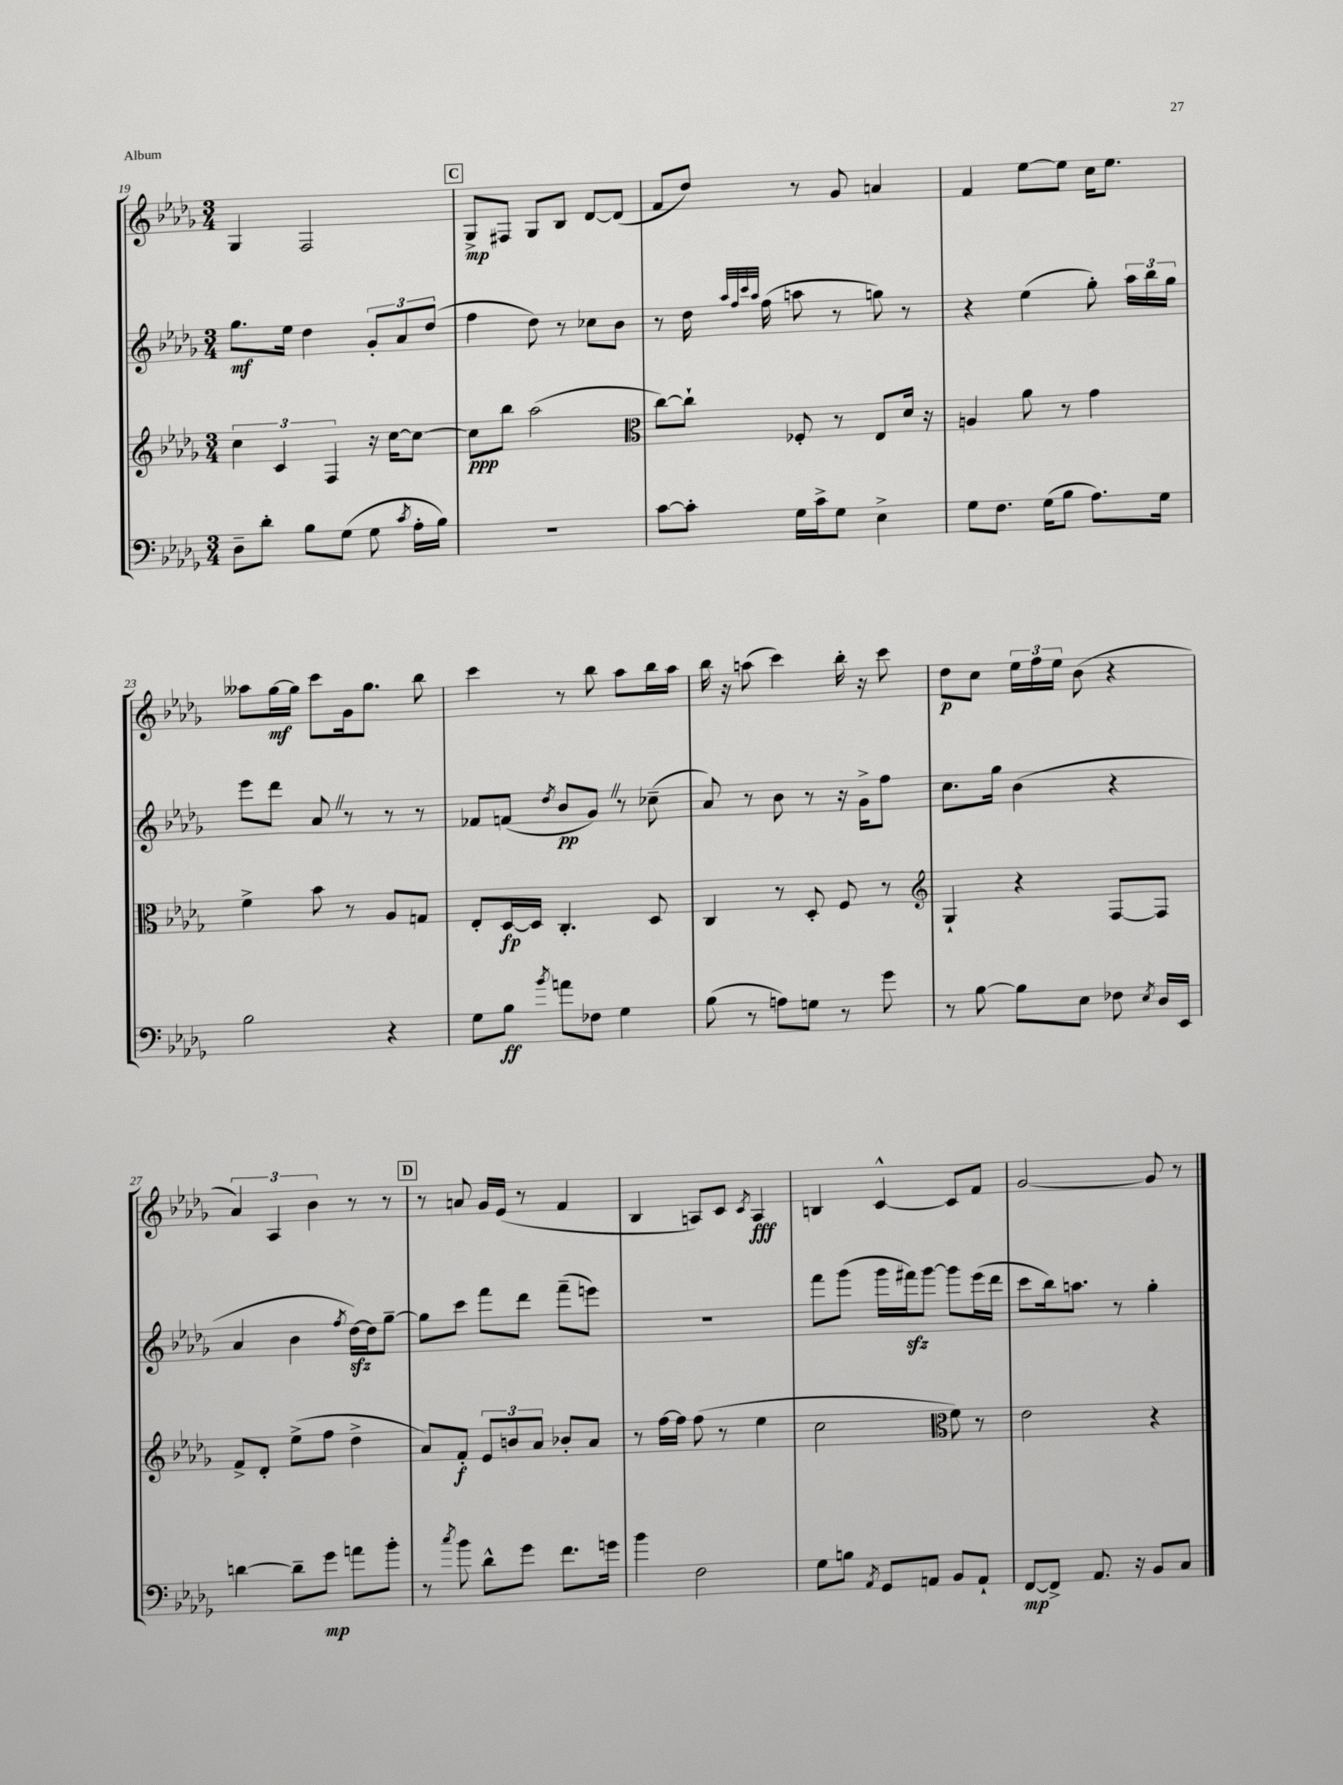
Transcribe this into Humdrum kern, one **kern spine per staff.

**kern	**dynam	**kern	**dynam	**kern	**dynam	**kern	**dynam
*part4	*part4	*part3	*part3	*part2	*part2	*part1	*part1
*staff4	*staff4	*staff3	*staff3	*staff2	*staff2	*staff1	*staff1
*clefF4	*	*clefG2	*	*clefG2	*	*clefG2	*
*k[b-e-a-d-g-]	*	*k[b-e-a-d-g-]	*	*k[b-e-a-d-g-]	*	*k[b-e-a-d-g-]	*
*M3/4	*	*M3/4	*	*M3/4	*	*M3/4	*
=19	=19	=19	=19	=19	=19	=19	=19
8D-~\L	.	6cc\	.	8.gg-\L	mf	4G-/	.
8d-'\J	.	.	.	.	.	.	.
.	.	6c/	.	.	.	.	.
.	.	.	.	16ee-\Jk	.	.	.
8B-\L	.	.	.	4dd-\	.	2F/	.
.	.	6F/	.	.	.	.	.
(8G-\J	.	.	.	.	.	.	.
8G-\	.	16r	.	12g-'/L	.	.	.
.	.	[16cc\KL	.	.	.	.	.
.	.	.	.	12a-/	.	.	.
8qc/	.	.	.	.	.	.	.
16A-'\LL	.	8cc\J_	.	.	.	.	.
.	.	.	.	(12dd-/J	.	.	.
16B-\JJ)	.	.	.	.	.	.	.
!!LO:REH:place=s1:t=C
=20	=20	=20	=20	=20	=20	=20	=20
2.r	.	8cc\L]	ppp	4ff\	.	8G-^/L	mp
.	.	8bb-\J	.	.	.	8F#X/J	.
.	.	(2aa-\	.	8dd-\)	.	8G-/L	.
.	.	.	.	8r	.	8B-/J	.
.	.	.	.	8cc-X\L	.	[8d-/L	.
.	.	.	.	8b-\J	.	(8d-/J]	.
=21	=21	=21	=21	=21	=21	=21	=21
*	*	*clefC3	*	*	*	*	*
[8c\L	.	[8cc\L)	.	8r	.	8f/L	.
8c'\J]	.	8cc`\J]	.	16dd-\	.	8dd-/J)	.
.	.	.	.	32qqaa-/LLL	.	.	.
.	.	.	.	32qqff/	.	.	.
.	.	.	.	32qqccc/	.	.	.
.	.	.	.	32qqaa-/JJJ	.	.	.
.	.	.	.	(16ff\	.	.	.
16G-\LL	.	8F-X'/	.	8aan\	.	8r	.
16c^\J	.	.	.	.	.	.	.
8G-\J	.	8r	.	8r	.	8g-/	.
4E-^\	.	8E-/L	.	8ggn\)	.	4an/	.
.	.	16d-/Jk	.	8r	.	.	.
.	.	16r	.	.	.	.	.
=22	=22	=22	=22	=22	=22	=22	=22
8G-\L	.	4An/	.	4r	.	4f/	.
8.F\J	.	.	.	.	.	.	.
.	.	8a-\	.	(4ee-\	.	[8ee-\L	.
(16G-\KL	.	.	.	.	.	.	.
8B-\J	.	8r	.	.	.	8ee-\J]	.
8.A-\L)	.	4g-\	.	8gg-'\)	.	16cc\KL	.
.	.	.	.	.	.	8.ee-\J	.
.	.	.	.	24aa-\LL	.	.	.
.	.	.	.	24bb-\	.	.	.
16G-\Jk	.	.	.	.	.	.	.
.	.	.	.	24gg-\JJ	.	.	.
!!LO:LB:g=z
=23	=23	=23	=23	=23	=23	=23	=23
2B-\	.	4f^\	.	8eee-\L	.	8aa--X\L	.
.	.	.	.	8ddd-\J	.	[16gg-\L	mf
.	.	.	.	.	.	16gg-\JJ]	.
.	.	8b-\	.	8a-Z/	.	8ccc\L	.
.	.	8r	.	8r	.	16g-\k	.
.	.	.	.	.	.	8.gg-\J	.
4r	.	8A-/L	.	8r	.	.	.
.	.	8Gn/J	.	8r	.	8bb-\	.
=24	=24	=24	=24	=24	=24	=24	=24
8G-\L	.	8E-'/L	.	8f-X/L	.	4ccc\	.
8B-\J	ff	[16D-/L	fp	(8fn/J	.	.	.
.	.	16D-/JJ]	.	.	.	.	.
8qb-/	.	.	.	8qdd-/	.	.	.
8an\L	.	4.C'/	.	8b-/L	pp	8r	.
8F-X\J	.	.	.	8g-Z/J)	.	8bb-\	.
4G-\	.	.	.	8r	.	8aa-\L	.
.	.	8D-/	.	(8cc-X~\	.	16bb-\L	.
.	.	.	.	.	.	16aa-\JJ	.
=25	=25	=25	=25	=25	=25	=25	=25
(8B-\	.	4C/	.	8a-/)	.	16bb-\	.
.	.	.	.	.	.	16r	.
8r	.	.	.	8r	.	(8aan\	.
8An\L)	.	8r	.	8b-\	.	4ccc\)	.
8Gn\J	.	8D-'/	.	8r	.	.	.
8r	.	8F/	.	16r	.	16bb-'\	.
.	.	.	.	16g-^\KL	.	16r	.
8g-\	.	8r	.	8ff\J	.	8ccc\	.
=26	=26	=26	=26	=26	=26	=26	=26
*	*	*clefG2	*	*	*	*	*
8r	.	4G-`/	.	8.cc\L	.	8dd-\L	p
[8B-\	.	.	.	.	.	8cc\J	.
.	.	.	.	16gg-\Jk	.	.	.
8B-\L]	.	4r	.	(4b-\	.	24ee-\LL	.
.	.	.	.	.	.	24ff\	.
.	.	.	.	.	.	24ee-\JJ	.
8E-\J	.	.	.	.	.	(8b-\	.
8F-X\	.	[8F/L	.	4r	.	4r	.
8qE-/	.	.	.	.	.	.	.
16D-/LL	.	8F/J]	.	.	.	.	.
16EE-/JJ	.	.	.	.	.	.	.
!!LO:LB:g=z
=27	=27	=27	=27	=27	=27	=27	=27
[4dn\	.	8f^/L	.	4a-/	.	6a-/)	.
.	.	8d-'/J	.	.	.	.	.
.	.	.	.	.	.	6A-/	.
8d~\L]	.	(8ee-^\L	.	4b-\	.	.	.
.	.	.	.	.	.	6b-\	.
8g-\J	mp	8ff\J	.	.	.	.	.
.	.	.	.	8qff/	.	.	.
8an\L	.	4dd-^\	.	[16dd-zz\LL)	.	8r	.
.	.	.	.	16dd-\J]	.	.	.
8b-'\J	.	.	.	[8gg-~\J	.	8r	.
!!LO:REH:place=s1:t=D
=28	=28	=28	=28	=28	=28	=28	=28
8r	.	8a-/L)	.	8gg-\L]	.	8r	.
8qcc/	.	.	.	.	.	.	.
8b-\	.	8f'/J	f	8ccc\J	.	8an/	.
8d-^^\L	.	12e-/L	.	8fff\L	.	16g-/LL	.
.	.	.	.	.	.	(16e-/JJ	.
.	.	12bn/	.	.	.	.	.
8g-\J	.	.	.	8ddd-\J	.	8r	.
.	.	12a-/J	.	.	.	.	.
8.f\L	.	8b-X'/L	.	(8fff~\L	.	4f/	.
.	.	8a-/J	.	8eeen\J)	.	.	.
16gn\Jk	.	.	.	.	.	.	.
=29	=29	=29	=29	=29	=29	=29	=29
4b-\	.	8r	.	2.r	.	4B-/	.
.	.	[16ff\LL	.	.	.	.	.
.	.	16ff\JJ]	.	.	.	.	.
2F\	.	(8ff\	.	.	.	8An/L)	.
.	.	8r	.	.	.	8c/J	.
.	.	.	.	.	.	8qc/	.
.	.	4ee-\	.	.	.	4A/	fff
=30	=30	=30	=30	=30	=30	=30	=30
8G-\L	.	2cc\	.	8fff\L	.	4Bn/	.
8Bn\J	.	.	.	(8ggg-\J	.	.	.
8qAA-/	.	.	.	.	.	.	.
8GG-/L	.	.	.	16ggg-\LL	.	[4c^^/	.
.	.	.	.	16fff#Xzz\J)	.	.	.
8AAn/J	.	.	.	[8ggg-\J	.	.	.
*	*	*clefC3	*	*	*	*	*
8BB-/L	.	8f\)	.	8ggg-\L]	.	8c/L]	.
8AA`/J	.	8r	.	(16eee-\L	.	8f/J	.
.	.	.	.	16ddd-\JJ	.	.	.
=31	=31	=31	=31	=31	=31	=31	=31
[8FF/L	mp	2e-\	.	8ccc\L	.	[2g-/	.
8FF^/J]	.	.	.	16bb-\k)	.	.	.
.	.	.	.	8.aan\J	.	.	.
8.AA-/	.	.	.	.	.	.	.
.	.	.	.	8r	.	.	.
16r	.	.	.	.	.	.	.
8BB-/L	.	4r	.	4gg-'\	.	8g-/]	.
8C/J	.	.	.	.	.	8r	.
==	==	==	==	==	==	==	==
*-	*-	*-	*-	*-	*-	*-	*-
